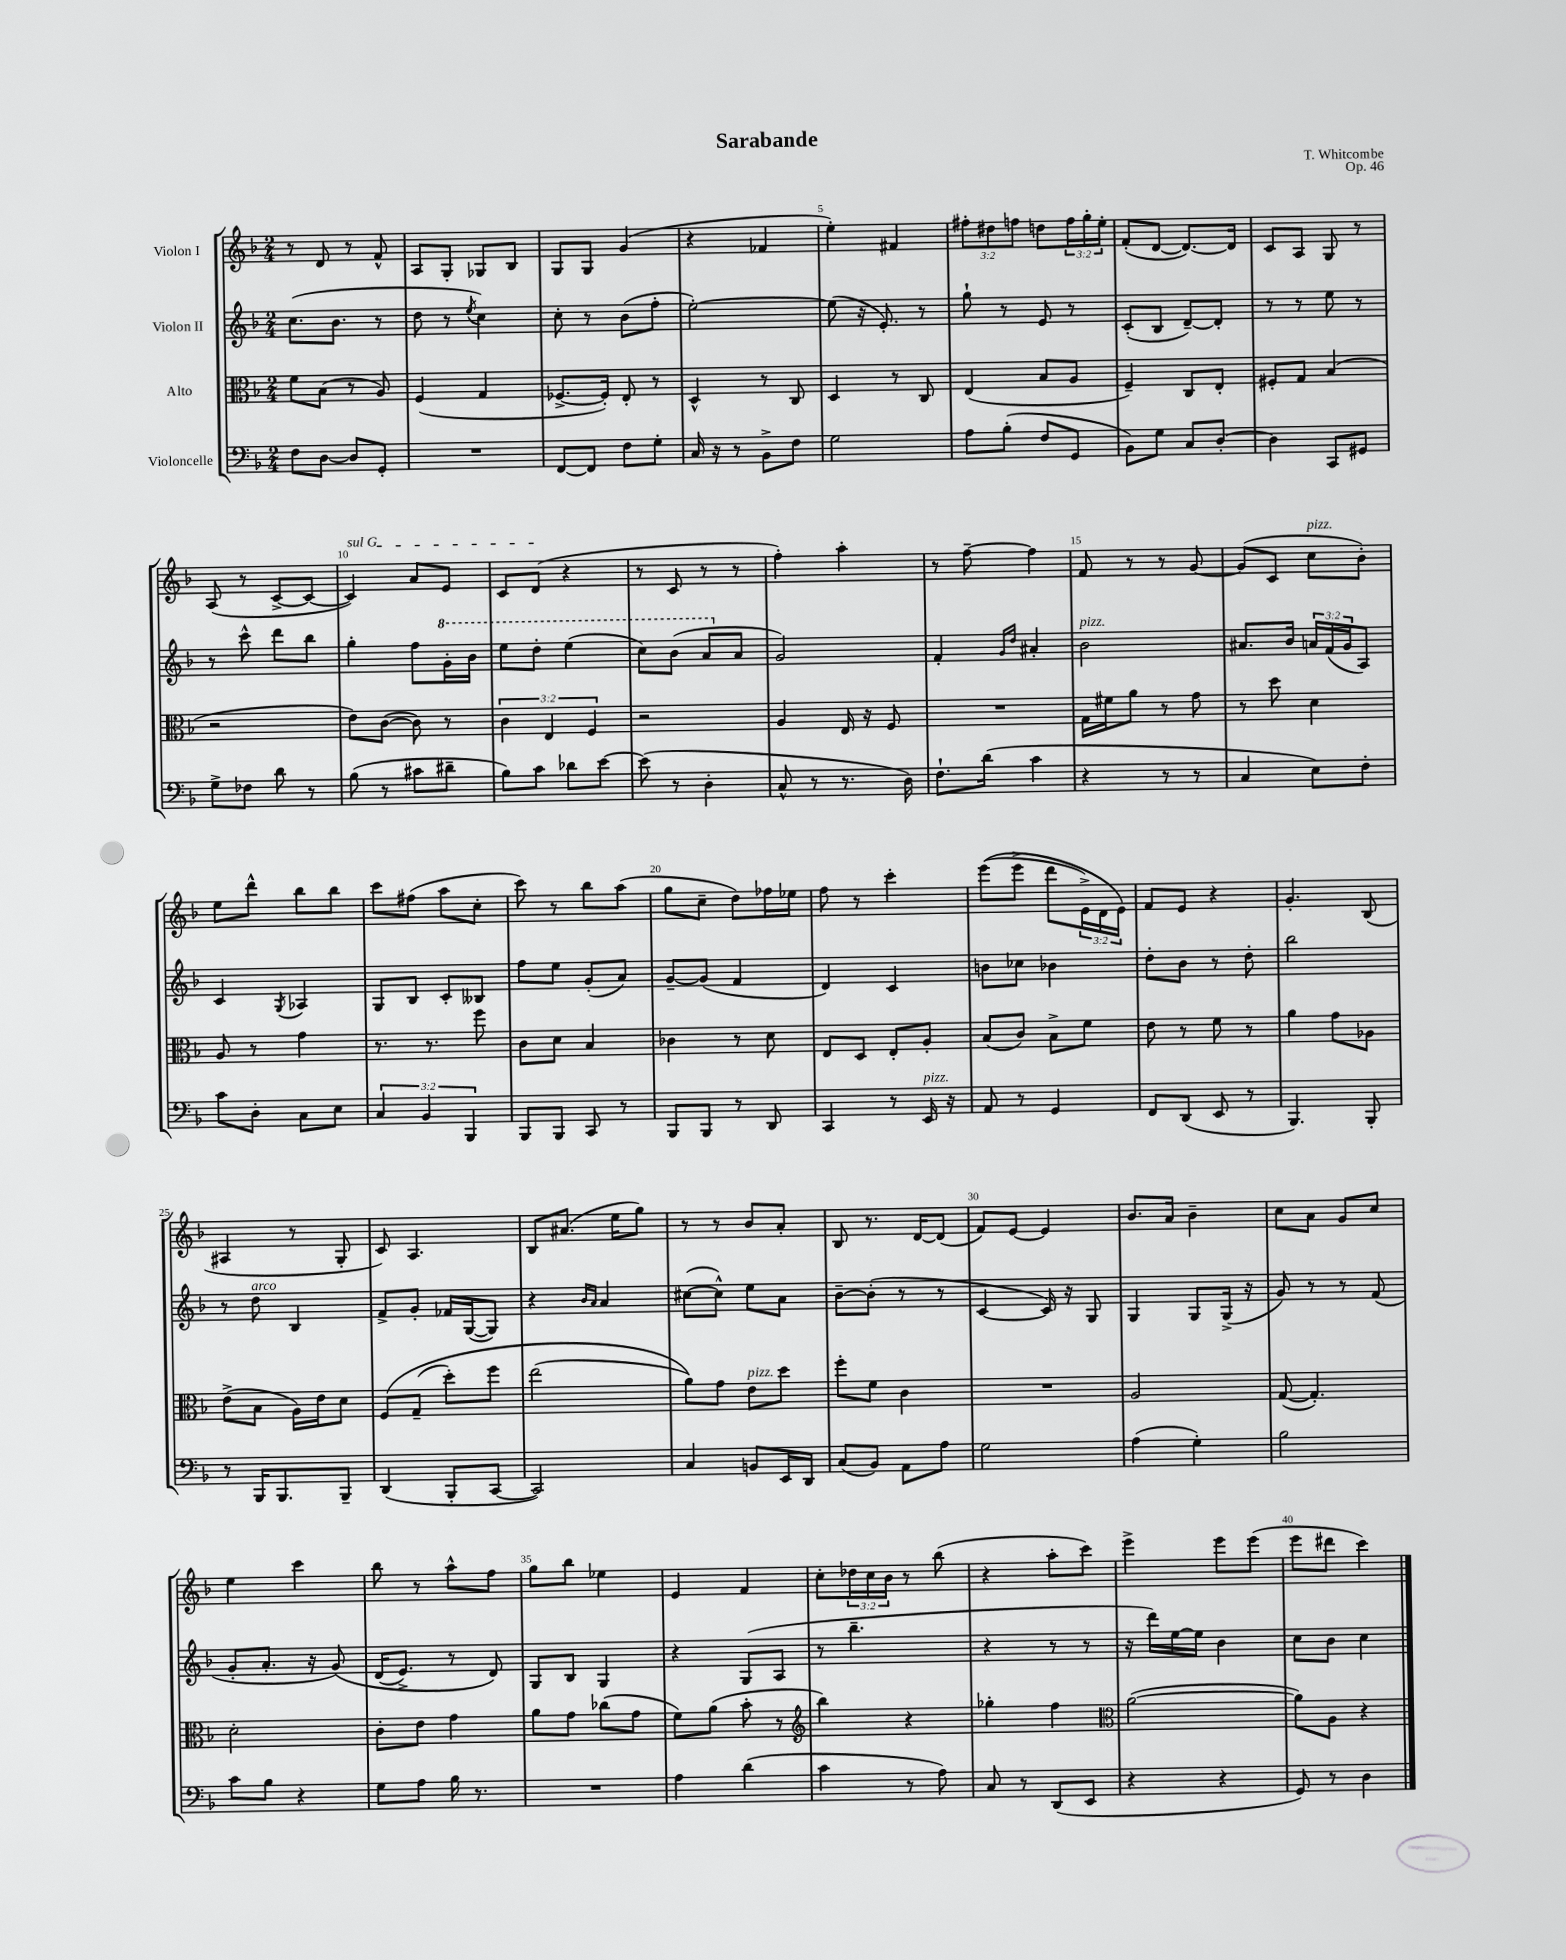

**kern	**kern	**kern	**kern
*staff4	*staff3	*staff2	*staff1
*clefF4	*clefC3	*clefG2	*clefG2
*k[b-]	*k[b-]	*k[b-]	*k[b-]
*M2/4	*M2/4	*M2/4	*M2/4
8F	8f	(8.cc	8r
[8D	(8B-	.	8d
.	.	8.b-	.
8D]	8r	.	8r
8GG'	8A)	8r	8f^^
=	=	=	=
2r	(4F	8dd	8A
.	.	8r	8G'
.	.	8qee	.
.	4G	4cc)	8G-
.	.	.	8B-
=	=	=	=
[8FF	[8.F-^	8cc'	8G
8FF]	.	8r	8G
.	16F-'])	.	.
8F	8E'	(8b-	(4g
8G'	8r	8ff'	.
=	=	=	=
16C	4D^^	[2ee')	4r
16r	.	.	.
8r	.	.	.
8BB-^	8r	.	4f-
8F	8C	.	.
=	=	=	=
2G	4D	(8ee]	4ee')
.	.	16r	.
.	.	8.e')	.
.	8r	.	4f#
.	8C	8r	.
=	=	=	=
8A	(4E	8gg`	12ff#'
.	.	.	12dd#
(8B-'	.	8r	.
.	.	.	12ff
8F	8B-	8e	8dd
8GG	8A	8r	24ff
.	.	.	24gg'
.	.	.	24ee'
=	=	=	=
8BB-)	4F~)	(8c'	(8f'
8G	.	8B-	[8d
8C	8C	[8d~)	8.d_)
[8D'	8E'	8d']	.
.	.	.	16d]
=	=	=	=
4D]	8F#'	8r	8c
.	8G	8r	8A
8CC	(4B-	8ee	8G
8GG#	.	8r	8r
=	=	=	=
8G^	2r	8r	(8A
8F-	.	8ccc^^	8r
8d	.	8ddd	[8c^
8r	.	8bb-	8c_
=	=	=	=
(8B-	8e)	4gg'	4c])
8r	([8c	.	.
8c#	8c])	8ff	8a
8d#~	8r	16gg'	8e
.	.	16bb-	.
=	=	=	=
8B-)	6c	8eee	8c
8c	.	8ddd'	(8d
.	6E	.	.
8d-	.	(4eee	4r
.	6F	.	.
[8e	.	.	.
=	=	=	=
(8e]	2r	8ccc)	8r
8r	.	(8bb-	8c
4D'	.	8aa	8r
.	.	8a	8r
=	=	=	=
8C^^	4A	2g)	4ff')
8r	.	.	.
8.r	16E	.	4aa'
.	16r	.	.
.	8F	.	.
16D)	.	.	.
=	=	=	=
8.F`	2r	4f'	8r
.	.	.	[8ff~
(16d	.	.	.
.	.	16qqg	.
.	.	16qqdd	.
4c	.	4a#'	4ff]
=	=	=	=
4r	16G	2b-	8f
.	16f#	.	.
.	8a	.	8r
8r	8r	.	8r
8r	8g	.	[8g
=	=	=	=
4C	8r	8.a#	(8g]
.	8dd	.	8c
.	.	16b-	.
8E)	4d	24a	8cc
.	.	(24f	.
.	.	24g	.
8F'	.	8A)	8b-')
=	=	=	=
8c	8A	4c	8ee
8D'	8r	.	8ddd^^
.	.	8qG	.
8C	4g	4A-	8bb-
8E	.	.	8bb-
=	=	=	=
6C	8.r	8G	8ccc
.	.	8B-	(8ff#
6BB-	.	.	.
.	8.r	.	.
.	.	8c'	8aa
6BBB-	.	.	.
.	8ff	8B--	8cc'
=	=	=	=
8BBB-	8c	8ff	8ccc)
8BBB-	8d	8ee	8r
8CC	4B-	(8g'	8bb-
8r	.	8a)	(8aa
=	=	=	=
8BBB-	4c-	[8g~	8gg
8BBB-	.	(8g]	8cc~
8r	8r	4f	8dd)
8DD	8d	.	16ff-
.	.	.	16ee-
=	=	=	=
4CC	8E	4d)	8ff
.	8D	.	8r
8r	8E'	4c	4ccc'
16EE	8A'	.	.
16r	.	.	.
=	=	=	=
8AA	(8B-	8b	&((8eee
8r	8c)	8cc-	8eee^
4GG	8B-^	4b-	8ddd
.	8f	.	24e^)
.	.	.	24d
.	.	.	24e&)
=	=	=	=
8FF	8e	8dd'	8f
(8DD	8r	8b-	8e
8EE	8f	8r	4r
8r	8r	8dd'	.
=	=	=	=
4.BBB-)	4a	2bb-	4.g'
.	8g	.	.
8BBB-'	8A-	.	(8B-
=	=	=	=
8r	(8e^	8r	4A#
16BBB-	8B-	8dd	.
8.BBB-	.	.	.
.	16A)	4B-	8r
.	16e	.	.
8BBB-~	8d	.	8G'
=	=	=	=
(4DD	&(8F	8f^	8c)
.	(8G~	8g'	4.A
8BBB-'	8dd')	16f-	.
.	.	([16G	.
[8CC	8ff	8G])	.
=	=	=	=
2CC])	(2ee	4r	8B-
.	.	.	(8.a#
.	.	16qqb-	.
.	.	16qqa	.
.	.	4a	.
.	.	.	16ee
.	.	.	8gg)
=	=	=	=
4C	8a)&)	([8cc#	8r
.	8g	8cc#^^])	8r
8BB	8e	8ee	8b-
16EE	8dd	8a	8a'
16DD	.	.	.
=	=	=	=
(8C	8ff'	[8b-~	8B-
8BB-)	8f	(8b-']	8.r
8AA	4c	8r	.
.	.	.	[16d
8A	.	8r	(8d]
=	=	=	=
2G	2r	[4c	8f)
.	.	.	[8e
.	.	16c])	4e]
.	.	16r	.
.	.	8G	.
=	=	=	=
(4A	2A	4G	8.b-
.	.	.	16a
4G')	.	8G	4b-~
.	.	(16G^	.
.	.	16r	.
=	=	=	=
2B-	([8G	8g)	8cc
.	4.G'])	8r	8a
.	.	8r	8g
.	.	(8f	8cc
=	=	=	=
8c	2d'	8g'	4ee
8B-	.	8.a'	.
4r	.	.	4ccc
.	.	16r	.
.	.	&(8g)	.
=	=	=	=
8G	8c'	(16d	8bb-
.	.	8.e^)	.
8A	8e	.	8r
16B-	4g	8r	8aa^^
8.r	.	.	.
.	.	8d&)	8ff
=	=	=	=
2r	8a	8G	8gg
.	8g	8B-	8bb-
.	(8cc-	4G	4ee-
.	8g	.	.
=	=	=	=
4A	8f)	4r	4e
.	(8a	.	.
(4d	8b-'	(8G	4f
.	8r	8A	.
=	=	=	=
*	*clefG2	*	*
4c	4bb-)	8r	8cc'
.	.	4.bb-~	24dd-
.	.	.	24cc
.	.	.	24b-
8r	4r	.	8r
8A)	.	.	(8bb-
=	=	=	=
8C	4gg-'	4r	4r
8r	.	.	.
(8DD	4ff	8r	8aa'
8EE	.	8r	8ccc)
=	=	=	=
*	*clefC3	*	*
4r	([2a	16r	4eee^
.	.	16ddd)	.
.	.	[16ee	.
.	.	16ee]	.
4r	.	4b-	8eee
.	.	.	(8eee
=	=	=	=
8GG)	8a])	8cc	8eee
8r	8A	8b-	8ddd#
4D	4r	4cc	4ccc)
==	==	==	==
*-	*-	*-	*-
